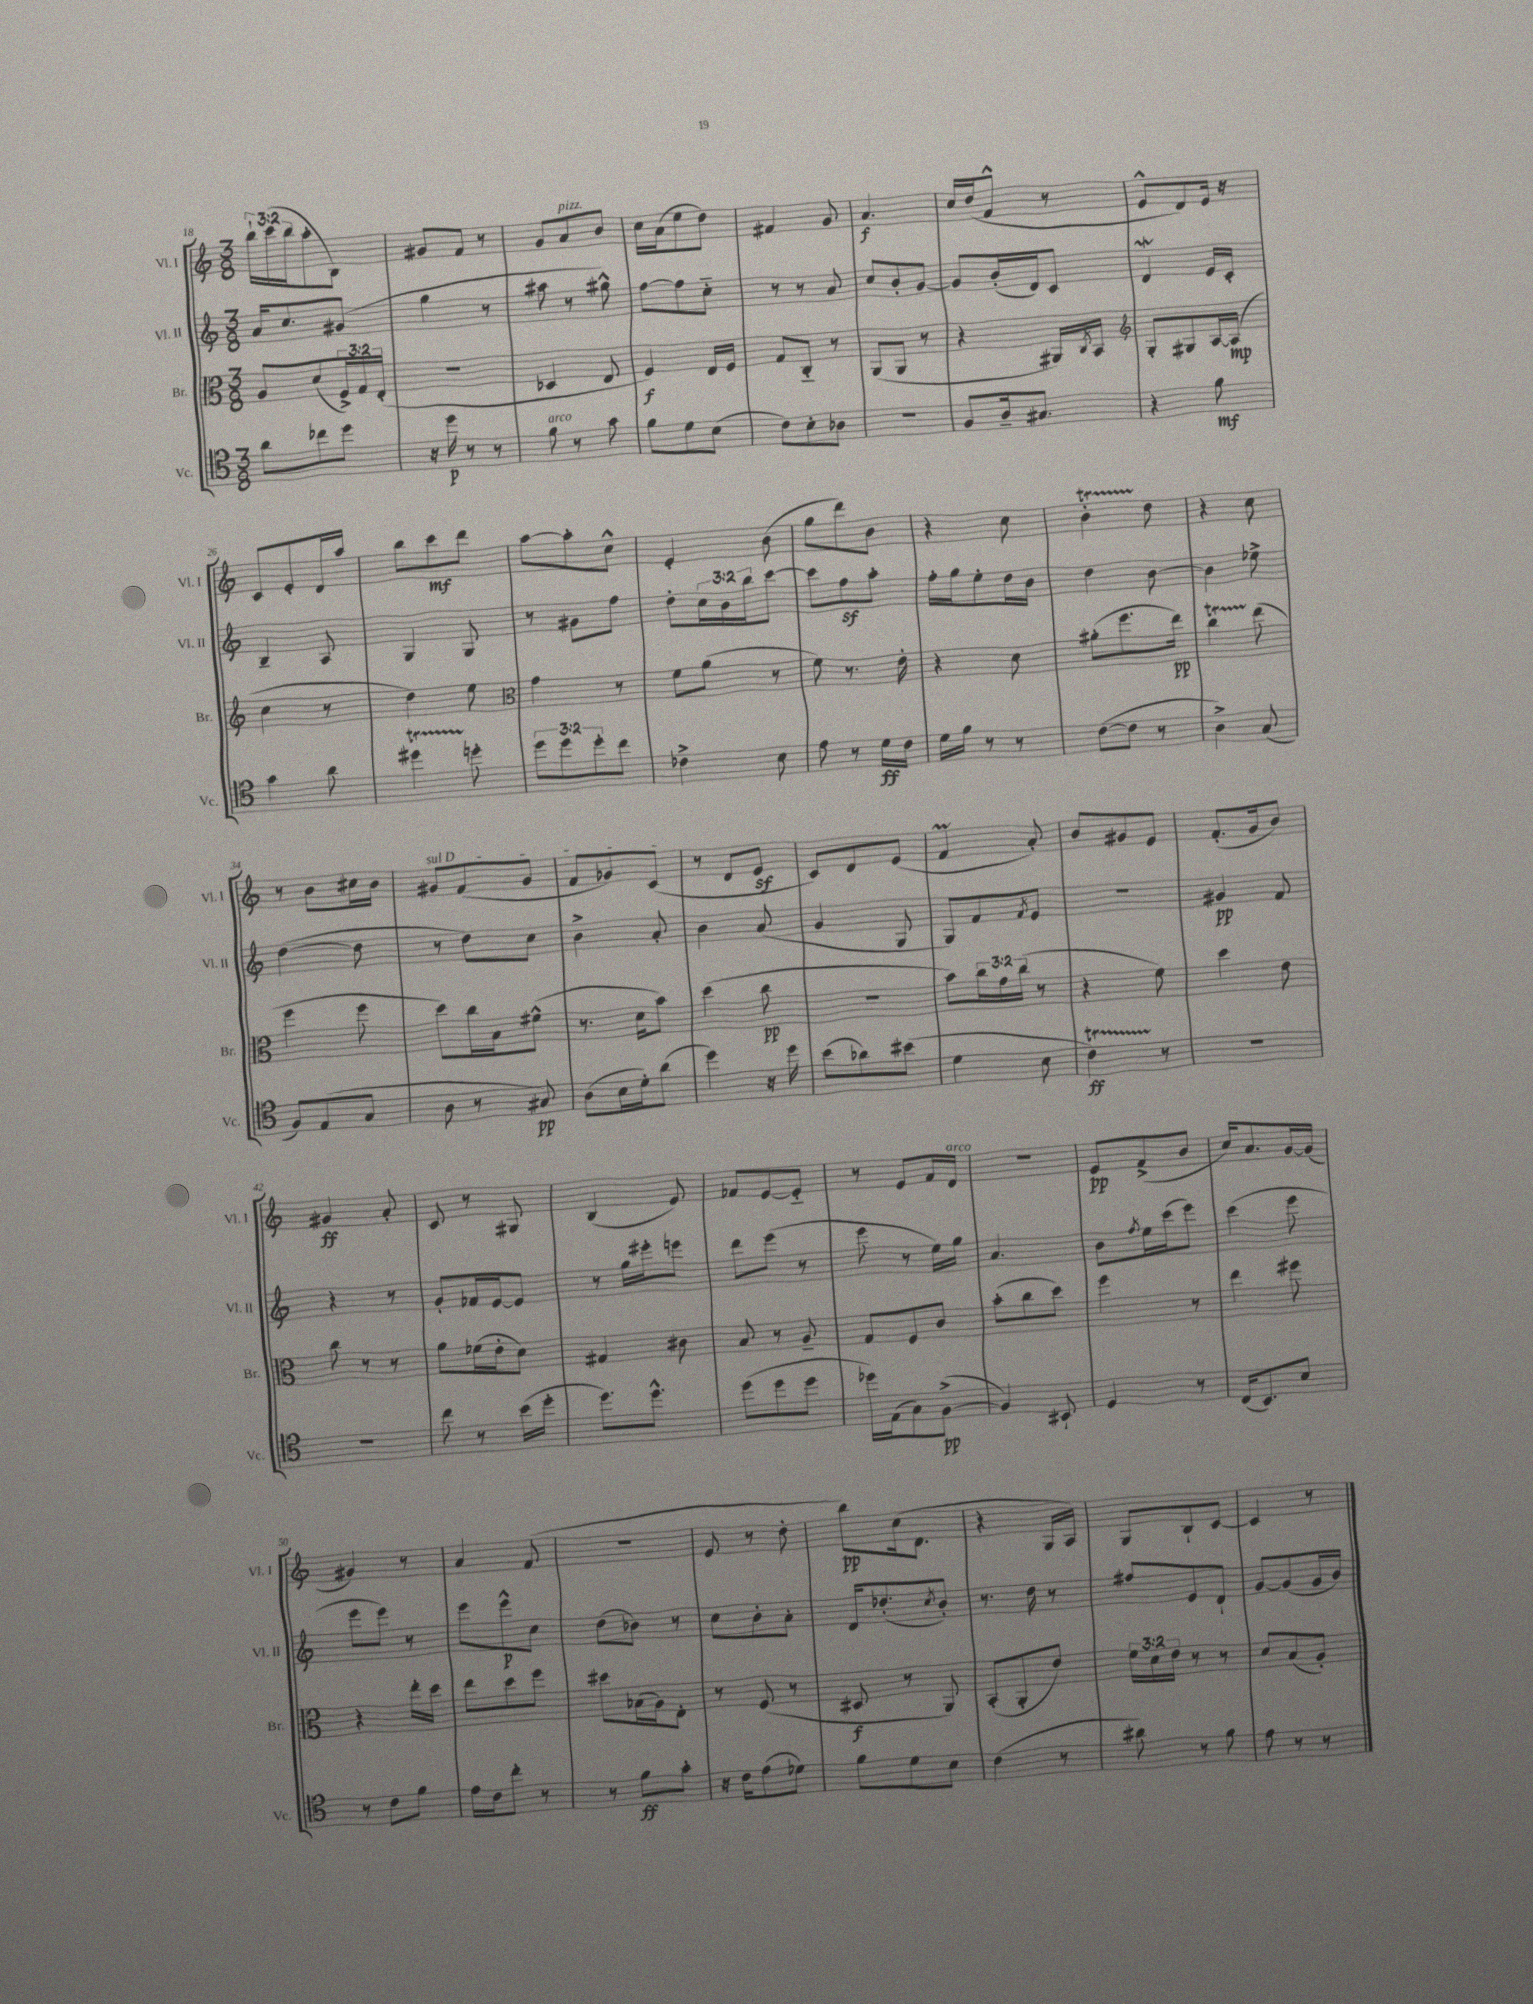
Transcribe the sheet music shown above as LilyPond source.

<<
\new StaffGroup <<
\new Staff = "s0" \with { instrumentName = "Vl. I" shortInstrumentName = "Vl. I" } {
    \clef treble \key c \major \numericTimeSignature \time 3/8 \override Staff.TupletNumber.text = #tuplet-number::calc-fraction-text
    \tuplet 3/2 { b''16-! c'''16( b''16 } a''8-. b8) |
    gis'8 f'8 r8 |
    g'8 a'8^\markup { \italic "pizz." } b'8 |
    c''16 a'16( e''8 d''8) |
    fis'4 g'8 |
    a'4.\f |
    c''16 d''16( f'8-^ r8 |
    e'8-^ d'8) e'16 r16 |
    c'8 e'8-. d'16 a''16 |
    b''8 c'''8\mf d'''8 |
    a''8~ a''8-. c''8-^ |
    e'4-. b'8( |
    g''8 d'''8) b'8 |
    r4 c''8 |
    b'4-.\startTrillSpan d''8\stopTrillSpan |
    r4 c''8 |
    r8 b'8 cis''16 b'16 |
    \once \override TextSpanner.bound-details.left.text = \markup { \italic "sul D" } gis'8\startTextSpan f'8( gis'8 |
    f'8 ges'8) c'8\stopTextSpan( |
    r8 d'8 e'8\sf |
    c'8) d'8 e'8( |
    f'4\prall a'8-.) |
    b'8 gis'8 e'8 |
    f'8.-.( g'16 b'8) |
    gis'4\ff a'8-. |
    c'8 r8 gis8 |
    b4( e'8) |
    fes'8 e'8~ e'8-_ |
    r8 e'8 f'16 d'16^\markup { \italic "arco" } |
    R4. |
    e'8\pp f'8->( b'8 |
    c''16) a'8. g'16~ g'16( |
    gis'4) r8 |
    a'4 f'8( |
    R4. |
    e'8 r8 d''8-. |
    b''8\pp) c''16( d'8. |
    r4 g16 a16) |
    g8 b8-! c'8~ |
    c'4 r8 \bar "|." |
}
\new Staff = "s1" \with { instrumentName = "Vl. II" shortInstrumentName = "Vl. II" } {
    \clef treble \key c \major \numericTimeSignature \time 3/8 \override Staff.TupletNumber.text = #tuplet-number::calc-fraction-text
    a'16 c''8. gis'8( |
    g''4 r8 |
    ais''8 r8 gis''8-^) |
    f''8~ f''8 c''8-_ |
    r8 r8 a'8 |
    c''8 b'8-. g'8~ |
    g'8 b'16-.( d'16) c'8 |
    d'4\mordent e'16 c'16-. |
    b4-- a8 |
    g4 g8 |
    r8 gis'8 f''8 |
    d''8-. \tuplet 3/2 { c''16 b'16 b''16 } c'''8~ |
    c'''8 f''8\sf a''8-. |
    f''16-. g''16 e''8-. d''16 b'16 |
    d''4 b'8~ |
    b'4 ees''8-> |
    d''4~( d''8 |
    r8 d''8) c''8 |
    b'4-> a'8-. |
    b'4 a'8( |
    g'4 g8 |
    g8) f'8 \acciaccatura { f'8 } e'8 |
    R4. |
    gis'4\pp f'8 |
    r4 r8 |
    g'8-. fes'16 e'16~ e'8 |
    r8 g''16 eis'''16-. e'''8 |
    d'''8 e'''8( r8 |
    e'''8 r8 e''16) g''16 |
    a'4. |
    b'8 \acciaccatura { f''8 } e''16 c'''16( e'''8) |
    c'''4( e'''8 |
    e'''8 e'''8) r8 |
    e'''8 e'''8-^\p c''8 |
    d''8( bes'8) r8 |
    c''8 b'8-. a'8-. |
    d'16 des''8.-.( \acciaccatura { c''8 } b'8-.) |
    r8. d''16 r8 |
    fis''8 e'8 d'8-! |
    g'8~ g'8( g'16 b'16) \bar "|." |
}
\new Staff = "s2" \with { instrumentName = "Br." shortInstrumentName = "Br." } {
    \clef alto \key c \major \numericTimeSignature \time 3/8 \override Staff.TupletNumber.text = #tuplet-number::calc-fraction-text
    a8 d'8( \tuplet 3/2 { f16->) g16 e16-.( } |
    R4. |
    des4 e8 |
    f4\f) e16 f16 |
    g8 c8-_ r8 |
    a,8( a,8 r8 |
    r4 ais,16) \acciaccatura { c8 } b,16 |
    \clef treble g8-. gis8 a16~ a16\mp( |
    c''4 r8 |
    d''4) e''8 |
    \clef alto g'4 r8 |
    f'8 a'8( r8 |
    f'8) r8. e'16-. |
    r4 d'8 |
    ais'8-.( f''8. e''16\pp) |
    c''4\startTrillSpan e''8\stopTrillSpan( |
    f''4 f''8 |
    d''8) c''16 b16 fis'8-^( |
    r8. d'16 b'8) |
    d''4( c''8\pp |
    R4. |
    b'8) \tuplet 3/2 { c''16 g'16 c''16( } r8 |
    r4 f'8) |
    d''4 e'8 |
    c''8 r8 r8 |
    a'8 fes'16( e'16-. d'8) |
    gis4 cis'8 |
    b8 r8 a8-- |
    g8 f8 c'8 |
    b'8-.( c''8 d''8) |
    f''4 r8 |
    e''4 fis''8 |
    r4 e''16-. d''16 |
    e''8 d''8 f''8 |
    dis''8 bes16( a16) e8-. |
    r8 f8( r8 |
    dis8\f r8 a,8) |
    b,8-.( a,8-. e'8) |
    \tuplet 3/2 { f'16 d'16 e'16 } r8 r8 |
    d'8 b8( a8-.) \bar "|." |
}
\new Staff = "s3" \with { instrumentName = "Vc." shortInstrumentName = "Vc." } {
    \clef tenor \key c \major \numericTimeSignature \time 3/8 \override Staff.TupletNumber.text = #tuplet-number::calc-fraction-text
    a'8 ces''8 d''8 |
    r16 d''16\p r8 r8 |
    f'8^\markup { \italic "arco" } r8 g'8 |
    f'8 d'8 b8( |
    c'8) b8-. aes8 |
    R4. |
    f8 a16-- gis8. |
    r4 f'8\mf |
    g'4 a'8 |
    dis''4\startTrillSpan d''8-.\stopTrillSpan |
    \tuplet 3/2 { d''8 d''8 d''8-. } c''8 |
    ces'4-> b8 |
    e'8 r8 d'16\ff c'16 |
    d'16 f'16 r8 r8 |
    c'8~( c'8 r8 |
    a4->) g8( |
    f8) e8( g8 |
    a8 r8 gis8\pp) |
    a8( b16 d'16-.) a'8( |
    d''4) r16 d''16 |
    b'8( aes'8) bis'8( |
    d'4 b8 |
    c'4\startTrillSpan\ff) r8\stopTrillSpan |
    R4. |
    R4. |
    c''8 r8 b'16( d''16-. |
    d''8.) d''8.-^ |
    d''8( d''8 d''8 |
    des''16) e16( g8) f8~->\pp( |
    f4) bis,8-! |
    d4 r8 |
    c16( b,8.) b8 |
    r8 c'8 f'8 |
    e'16 c'16 c''8-. r8 |
    r8 f'8\ff g'8-. |
    r16 c'16 e'8( des'8) |
    f'8 d'8 b8 |
    c'4( r8 |
    ais'8) r8 f'8 |
    e'8 r8 r8 \bar "|." |
}
>>
>>
\layout { \context { \Score currentBarNumber = #18 } }
